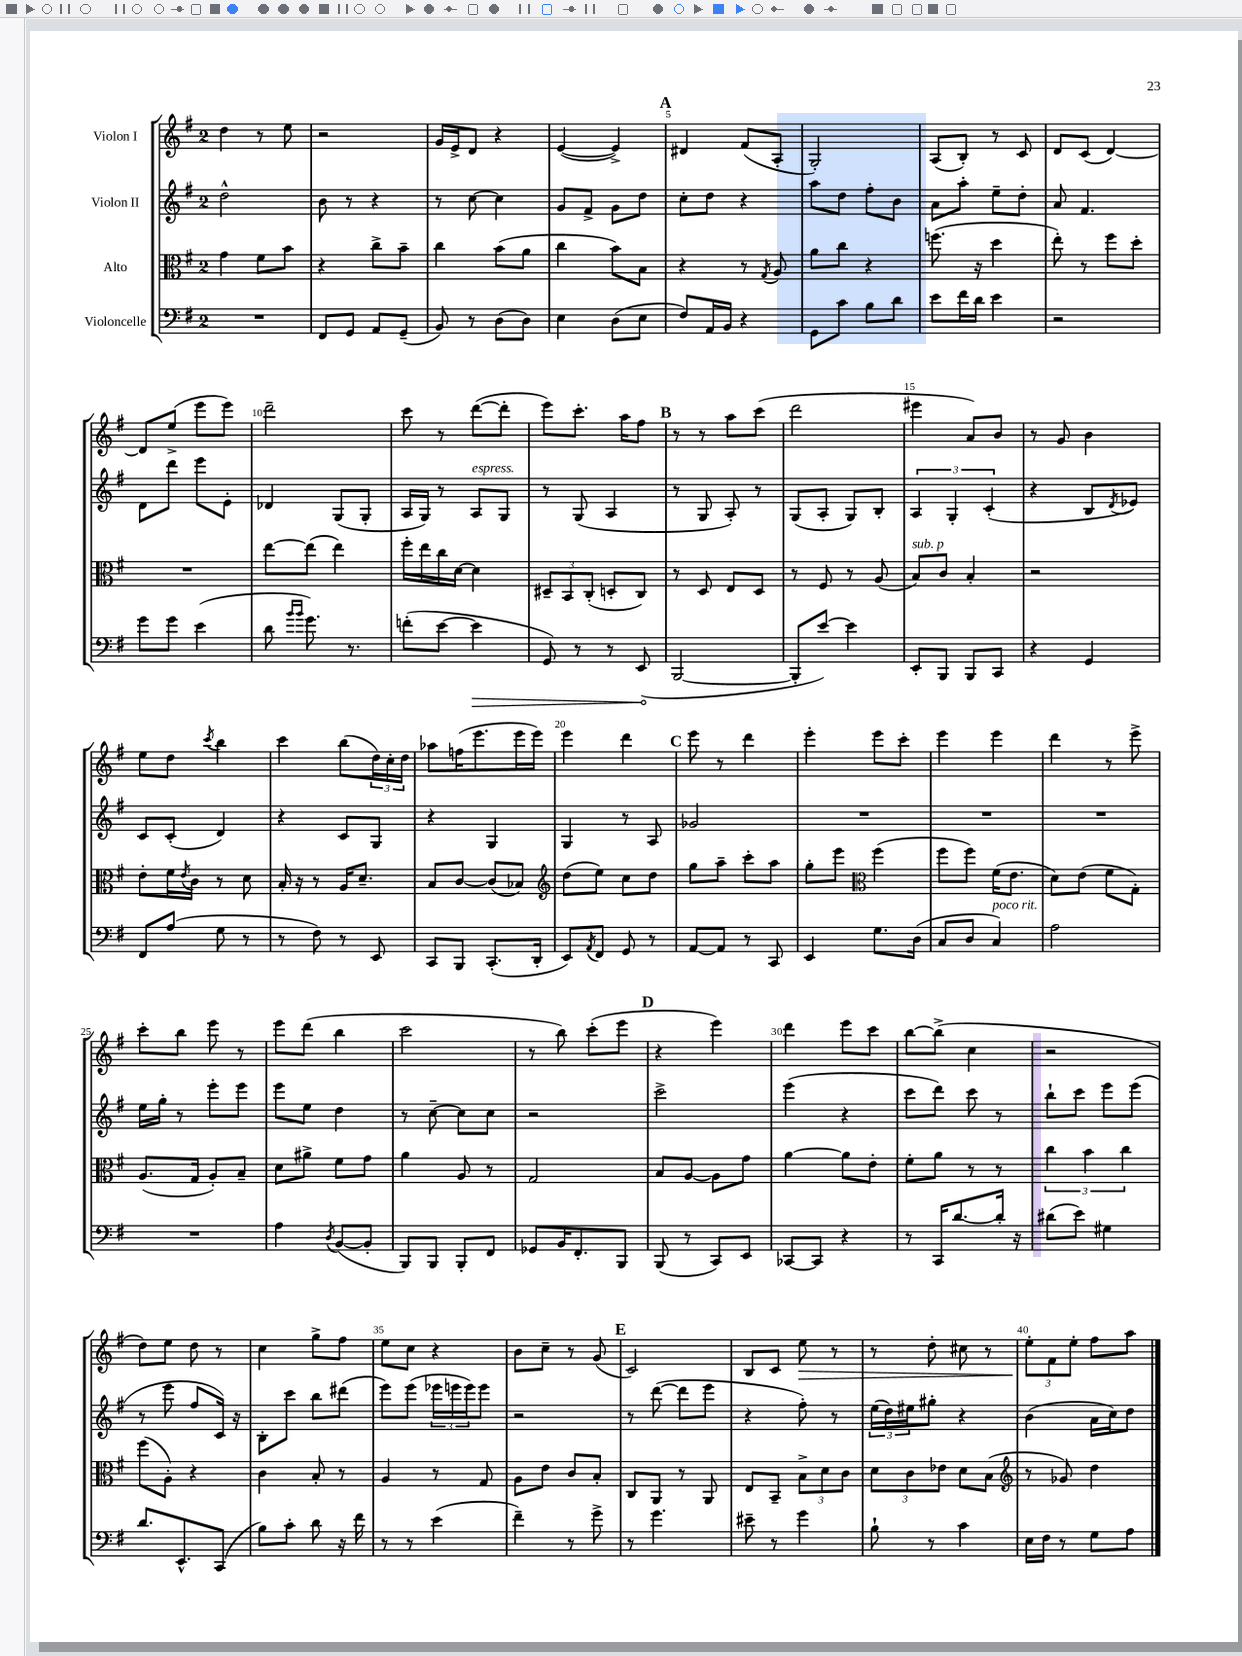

**kern	**kern	**kern	**kern
*staff4	*staff3	*staff2	*staff1
*clefF4	*clefC3	*clefG2	*clefG2
*k[f#]	*k[f#]	*k[f#]	*k[f#]
*M2/4	*M2/4	*M2/4	*M2/4
2r	4g\	2dd^^\	4dd\
.	8f#\L	.	8r
.	8b\J	.	8ee\
=	=	=	=
8FF#/L	4r	8b\	2r
8GG/J	.	8r	.
8AA/L	8cc^\L	4r	.
(8GG~/J	8b~\J	.	.
=	=	=	=
8BB/)	4cc\	8r	16g/LL
.	.	.	16e^/J
8r	.	[8cc\	8d/J
(8D\L	(8b\L	4cc\]	4r
8D\J)	8a\J	.	.
=	=	=	=
4E\	4cc\	8g/L	([4e/
.	.	8f#^/J	.
(8D\L	8b\L)	8g\L	4e^/])
8E\J	8B\J	8dd\J	.
=	=	=	=
8F#/L)	4r	8cc'\L	4d#/
16AA/L	.	8dd\J	.
16BB/JJ	.	.	.
4r	8r	4r	(8f#/L
.	8qG/	.	.
.	8A/	.	8A'/J
=	=	=	=
8GG\L	8a\L	8aa\L	2G'/)
8c\J	8cc\J	8dd\J	.
8B\L	4r	8ff#'\L	.
8d\J	.	8b\J	.
=	=	=	=
8e\L	(8.ff\	8a\L	(8A/L
16f#\L	.	8aa'\J	8B'/J)
16d\JJ	16r	.	.
4e\	4dd\	8ee~\L	8r
.	.	8dd'\J	8c/
=	=	=	=
2r	8ee'\)	8a/	8d/L
.	8r	4.f#/	(8c/J
.	8ff#\L	.	[4d/)
.	8dd'\J	.	.
=	=	=	=
8g\L	2r	8d\L	8d/]L
8g\J	.	8ddd\J	(8ee^/J
(4e\	.	8eee\L	8eee\L
.	.	8e'\J	8eee\J)
=	=	=	=
8d\	[8ee\L	4d-/	2ddd~\
16qqb/LL	.	.	.
16qqb/JJ	.	.	.
8.g\)	(8ee\]J	.	.
.	4ee\)	(8G/L	.
8.r	.	.	.
.	.	8G'/J	.
=	=	=	=
(8f'\L	16ff#'\LL	16A/LL	8ccc\
.	16ee\	16G/JJ)	.
[8e\J	16cc\	8r	8r
.	[16d\JJ	.	.
4e\]	4d\]	8A/L	([8ddd\L
.	.	8G/J	8ddd'\]J
=	=	=	=
8GG/)	12D#~/L	8r	8eee\L)
.	12BB/	.	.
8r	.	(8G/	8.ccc'\J
.	(12C'/J	.	.
8r	8D'/L	4A/	.
.	.	.	16aa\LK
(8EE/	8C/J)	.	8ff#\J
=	=	=	=
[2BBB/	8r	8r	8r
.	8D/	8G/	8r
.	8E/L	8A'/)	8aa\L
.	8D/J	8r	(8ccc\J
=	=	=	=
8BBB'/]L	8r	(8G/L	2ddd\
[8e/J)	8F#/	8A'/J	.
4e\]	8r	8G/L)	.
.	(8A/	8B'/J	.
=	=	=	=
8EE'/L	8B/L)	6A/	4eee#\
8BBB/J	8c/J	.	.
.	.	6G'/	.
8BBB/L	4B'/	.	8a/L)
.	.	(6c'/	.
8CC/J	.	.	8b/J
=	=	=	=
4r	2r	4r	8r
.	.	.	8g/
4GG/	.	8B/L	4b\
.	.	8qd/	.
.	.	8e-/J)	.
=	=	=	=
8FF#/L	8e'\L	8c/L	8ee\L
(8A/J	16f#\L	(8c'/J	8dd\J
.	8qe/	.	.
.	16c\JJ	.	.
.	.	.	8qccc/
8G\	8r	4d/)	4bb\
8r	8d\	.	.
=	=	=	=
8r	16B'/	4r	4ccc\
.	16r	.	.
8F#\)	8r	.	.
8r	16A/LK	8c/L	(8bb\L
.	8.d~/J	.	.
8EE/	.	8G/J	24dd\L)
.	.	.	24cc'\
.	.	.	24dd\JJ
=	=	=	=
8CC/L	8B/L	4r	8aa-\L
8BBB/J	[8c/J	.	(16ff\K
.	.	.	8.eee\
(8.CC'/L	(8c/]L	4G/	.
.	8B-/J)	.	16eee\L
16DD'/Jk	.	.	16eee\JJ)
=	=	=	=
*	*clefG2	*	*
8EE/L)	(8dd\L	4G/	4eee\
8qAA/	.	.	.
8FF#/J	8ee\J)	.	.
8GG/	8cc\L	8r	4ddd\
8r	8dd\J	8A/	.
=	=	=	=
[8AA/L	8gg\L	2g-/	8eee\
8AA/]J	8aa~\J	.	8r
8r	8ccc'\L	.	4ddd\
8CC/	8aa\J	.	.
=	=	=	=
4EE/	8gg'\L	2r	4eee'\
.	8eee\J	.	.
*	*clefC3	*	*
8.G\L	(4ff#\	.	8eee\L
.	.	.	8ccc'\J
(16D\Jk	.	.	.
=	=	=	=
8C/L	8ff#\L	2r	4eee\
8D/J	8ff#\J)	.	.
4C/)	(16f#\LK	.	4eee\
.	8.e\J	.	.
=	=	=	=
2A\	8d\L)	2r	4ddd\
.	(8e\J	.	.
.	8f#\L	.	8r
.	8G'\J)	.	8eee^\
=	=	=	=
2r	(8.A/L	16ee\LL	8ccc'\L
.	.	16gg'\JJ	.
.	.	8r	8bb\J
.	16G/Jk	.	.
.	8A'/L)	8eee'\L	8eee\
.	8B~/J	8eee\J	8r
=	=	=	=
4A\	8d\L	8eee\L	8eee\L
.	8a#^\J	8ee\J	(8ddd\J
8qD/	.	.	.
([8BB/L	8f#\L	4dd\	4bb\
8BB'/]J	8g\J	.	.
=	=	=	=
8BBB/L)	4a\	8r	2ccc\
8BBB/J	.	[8cc~\	.
8BBB'/L	8A/	8cc\]L	.
8FF#/J	8r	8cc\J	.
=	=	=	=
8GG-/L	2G/	2r	8r
16BB/K	.	.	8bb\)
8.FF#'/	.	.	.
.	.	.	(8ccc'\L
8BBB/J	.	.	8eee\J
=	=	=	=
(8BBB/	8B/L	2ccc^\	4r
8r	[8A/J	.	.
8CC/L)	8A\]L	.	4eee\)
8EE/J	8g\J	.	.
=	=	=	=
[8CC-/L	[4a\	(4eee\	4ddd\
8CC-/]J	.	.	.
4r	8a\]L	4r	8eee\L
.	8e'\J	.	8ccc\J
=	=	=	=
8r	8f#'\L	8ccc\L	[8bb\L
16CC/LK	8a\J	8ddd\J)	(8bb^\]J
[8.d/	.	.	.
.	8r	8ccc\	4cc\
16d'/]Jk	8r	8r	.
16r	.	.	.
=	=	=	=
(8d#\L	6cc\	8bb`\L	2r
8e\J)	.	8ccc\J	.
.	6b\	.	.
4G#\	.	8eee\L	.
.	6cc\	.	.
.	.	(8eee\J	.
=	=	=	=
8.d/L	(8ff#\L	8r	8dd\L)
.	8A'\J)	8eee\	8ee\J
8.EE^^/	.	.	.
.	4r	8ff#/L	8dd\
(8CC/J	.	16c/Jk)	8r
.	.	16r	.
=	=	=	=
8B\L)	4c\	8B'\L	4cc\
8c'\J	.	8ccc\J	.
8d\	8B'/	8bb\L	8gg^\L
16r	8r	(8ddd#\J	8ff#\J
16f#\	.	.	.
=	=	=	=
8r	4A/	8eee\L)	8ee\L
8r	.	(8eee\J	8cc\J
(4e\	8r	24eee-\LL	4r
.	.	24eee\	.
.	.	24eee\J)	.
.	8G/	8eee\J	.
=	=	=	=
4f#~\)	8A\L	2r	8b\L
.	8e\J	.	8cc~\J
8r	8c/L	.	8r
8g^\	8B'/J	.	(8g/
=	=	=	=
8r	8C/L	8r	2c/)
4.g\	8AA/J	([8ddd\	.
.	8r	8ddd\]L	.
.	8AA/	8eee\J	.
=	=	=	=
8e#~\	8E/L	4r	8B/L
8r	8BB~/J	.	8c/J
4g\	12B^\L	8ff#'\)	8ee\
.	12d\	.	.
.	.	8r	8r
.	12c\J	.	.
=	=	=	=
8B`\	12d\L	(24ee\LL	8r
.	.	24dd\)	.
.	12c\	24ee#\J	.
8r	.	8gg#'\J	8dd'\
.	12e-\J	.	.
4c\	8d\L	4r	8cc#\
.	(8B\J	.	8r
=	=	=	=
*	*clefG2	*	*
16E\LL	8r	(4b\	12ee'\L
16F#\JJ	.	.	.
.	.	.	12f#\
8r	8g-/)	.	.
.	.	.	12ee'\J
8G\L	4dd\	16a\LL	8ff#\L
.	.	16cc\J)	.
8A\J	.	8dd\J	8aa\J
==	==	==	==
*-	*-	*-	*-
